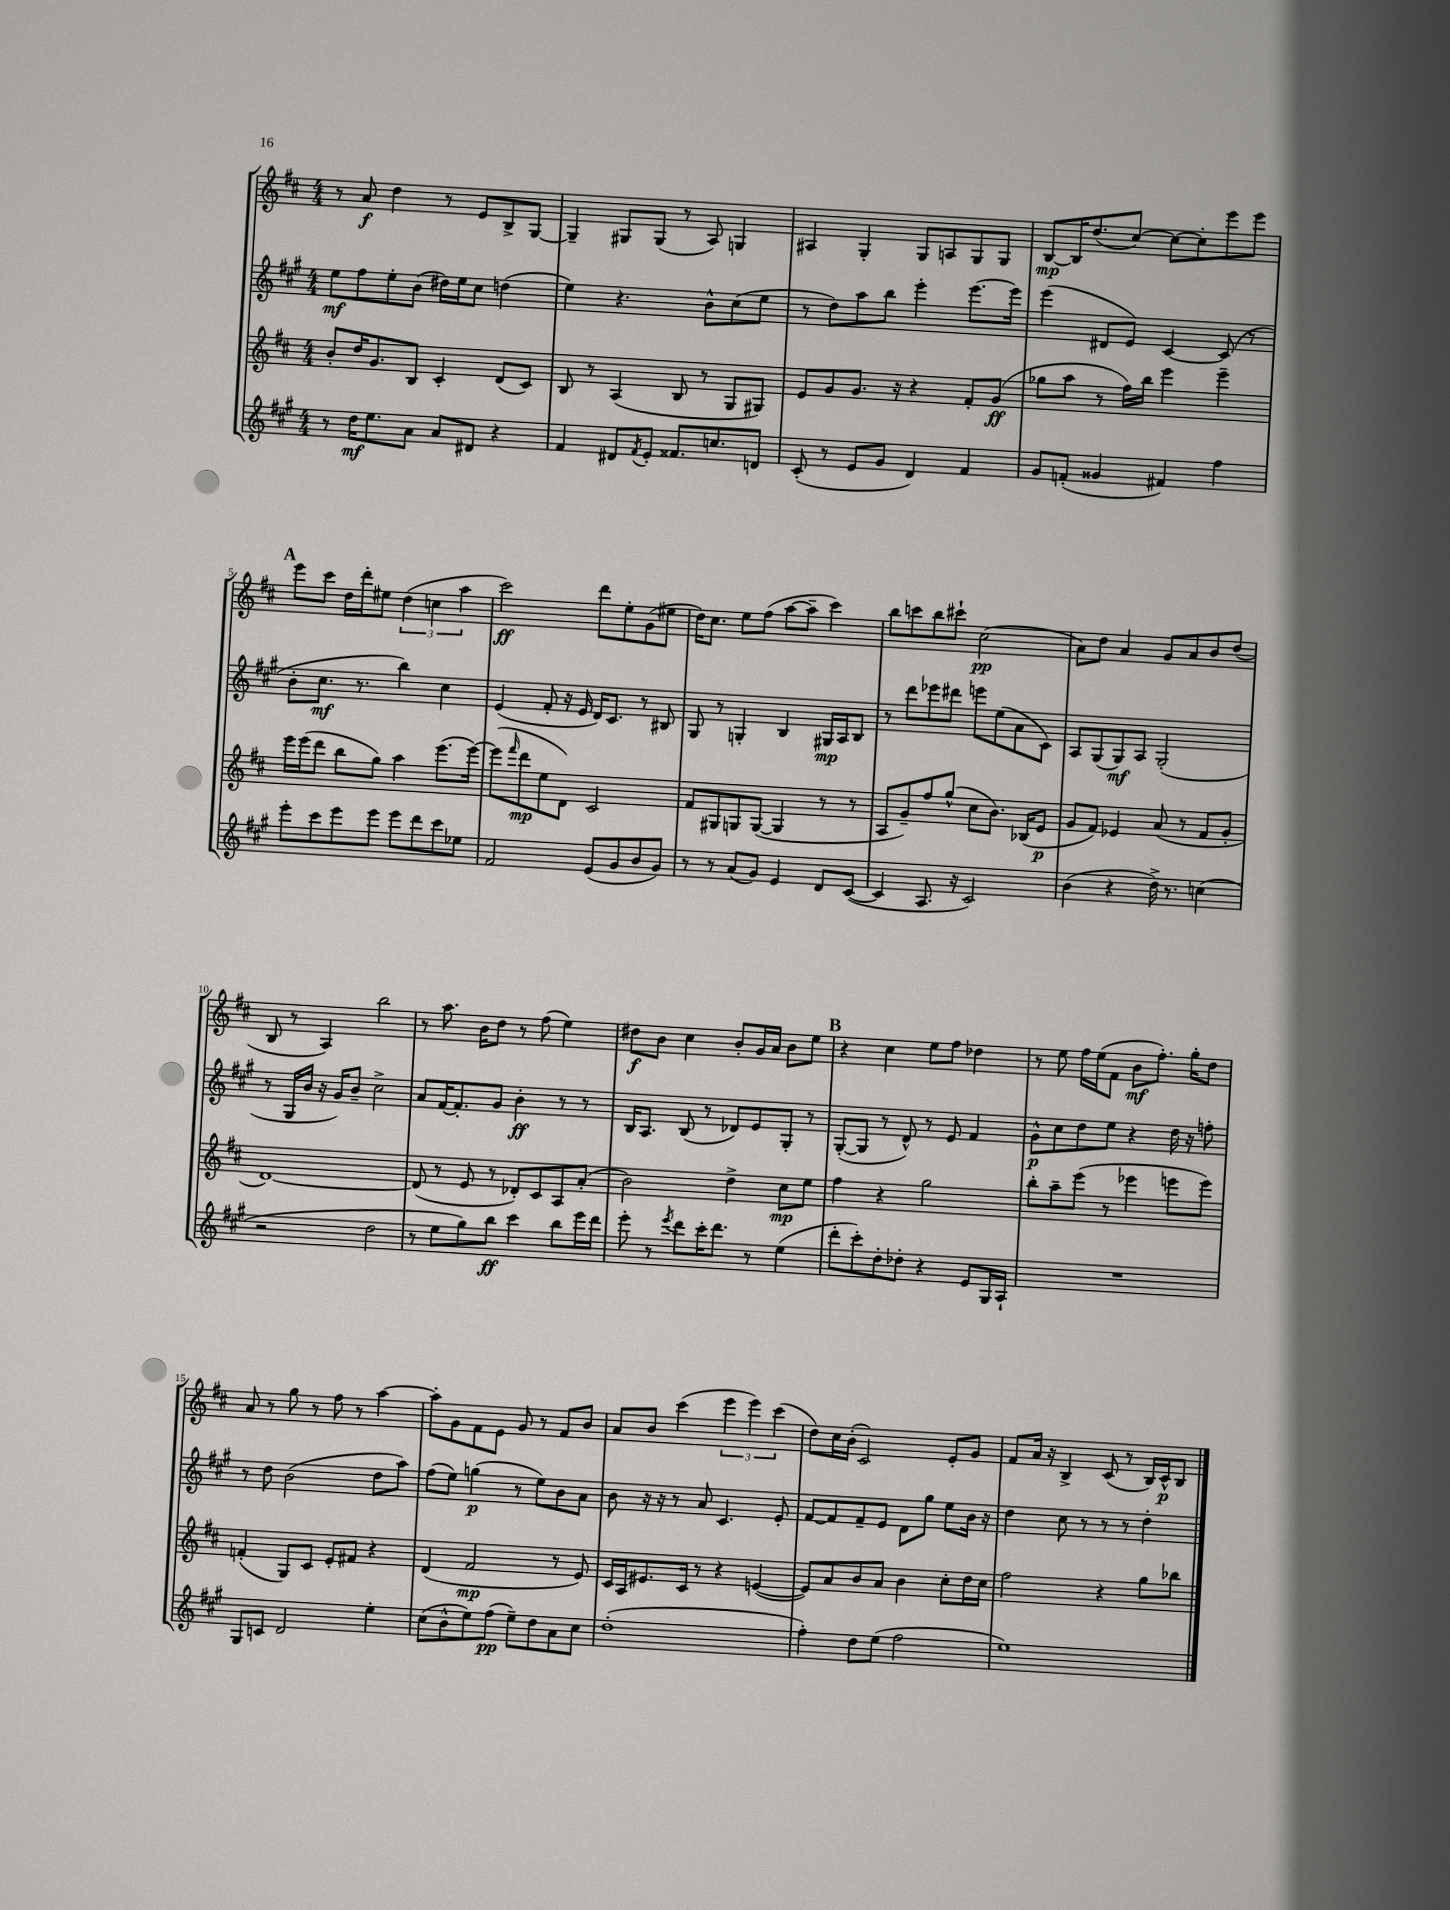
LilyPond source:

<<
\new StaffGroup <<
\new Staff = "s0" {
    \clef treble \key d \major \numericTimeSignature \time 4/4
    r8 a'8\f d''4 r8 e'8 b8-> g8~ |
    g4-- gis8 gis8( r8 a8) g4 |
    ais4 g4-. g8 a8 g8 g8 |
    b8~\mp b16 d''8.( cis''8~) cis''8~ cis''8-. e'''8 e'''8 |
    \mark \markup { \bold "A" } e'''8 cis'''8 d''16 d'''16-. eis''8 \tuplet 3/2 { d''4( c''4 a''4 } |
    cis'''2\ff) d'''8 e''8-. g'8( eis''8 |
    d''16) cis''8. e''8 fis''8( a''8~ a''8-- cis'''4) |
    b''8 c'''8 b''8 cis'''8-! cis''2\pp( |
    a'8) d''8 a'4 g'8 a'8 b'8 d''8( |
    b8 r8 a4) b''2 |
    r8 a''8. b'16 d''8 r8 fis''8( e''4) |
    dis''8\f b'8 cis''4 b'8-. g'16 a'16 b'8 e''8 |
    \mark \markup { \bold "B" } r4 cis''4 e''8 fis''8 des''4 |
    r8 e''8 fis''16 e''16( fis'8 b'8\mf fis''8.-.) g''16-. d''8 |
    a'8 r8 g''8 r8 fis''8 r8 a''4~ |
    a''8-. g'8 fis'8 e'8 g'8 r8 fis'8 b'8 |
    a'8 b'8 cis'''4( \tuplet 3/2 { e'''4 e'''4) cis'''4( } |
    d''8) cis''16 b'16-.( cis'2) e'8-. g'8 |
    fis'8 a'16 r16 b4-> cis'8( r8 b16) cis'16-^\p b8 \bar "|." |
}
\new Staff = "s1" {
    \clef treble \key a \major \numericTimeSignature \time 4/4
    e''8\mf fis''8 e''8-. b'8( dis''16) e''16 cis''8 d''4( |
    e''4) r4. b'8-^ cis''8( e''8 |
    r8 d''8) a''8 b''8 e'''4-. e'''8.~ e'''16 |
    e'''4( dis'8 e'8) cis'4~ cis'8( r8 |
    \mark \markup { \bold "A" } b'8-. cis''8.\mf r8. b''4) cis''4 |
    e'4( fis'8-. r16 e'16 d'16) cis'8. r8 bis8 |
    gis8 r8 g4-. b4 gis16\mp a16 b8 |
    r8 d'''8 ees'''8 dis'''8 e'''8 e''8( a'8 cis'8) |
    a8 gis8( gis8\mf) a8 gis2-.( |
    r8 gis16 b'16 r16 gis'16) b'8-- cis''2-> |
    a'8 fis'16~ fis'8.-. gis'8 b'4-.\ff r8 r8 |
    b16 a8. b8( r8 des'8) e'8 gis8-. r8 |
    \mark \markup { \bold "B" } gis8~-.( gis8 r8 d'8-^) r8 e'8 fis'4 |
    gis'8-^\p cis''8 d''8 e''8 r4 d''16 r16 f''8-. |
    r8 d''8 b'2( d''8 a''8) |
    fis''8( e''8) g''4\p( r8 e''8) b'8 a'8 |
    b'8 r16 r16 r8 a'8 cis'4. e'8-. |
    fis'8~ fis'8 fis'8-- e'8 d'8 gis''8 e''8 b'16 r16 |
    d''4 cis''8 r8 r8 r8 d''4-. \bar "|." |
}
\new Staff = "s2" {
    \clef treble \key d \major \numericTimeSignature \time 4/4
    b'8-. d''16 g'8. b8 cis'4-. d'8( cis'8) |
    b8 r8 a4( b8 r8 g8 gis8) |
    e'8 g'8 g'8. r16 r4 fis'8-. g'8\ff( |
    ges''8 a''8 r8 fis''16) b''16 e'''4 e'''4-- |
    \mark \markup { \bold "A" } e'''16 e'''16( d'''8 b''8 g''8) a''4 e'''8.( e'''16~) |
    e'''8( \grace { fis'''16 } d'''8\mp e''8 d'8) cis'2 |
    fis'8 gis8 g8 g8~( g4 r8 r8 |
    a8 g'8--) fis''8 g''8-^( cis''8 b'8.) bes16( e'8\p |
    g'8 fis'8) ees'4 a'8( r8 fis'8 g'8-. |
    d'1~) |
    d'8( r8 e'8 r8 des'8-.) cis'8 a8 a'8-.( |
    b'2) d''4-> cis''8\mp e''8 |
    \mark \markup { \bold "B" } fis''4 r4 g''2 |
    b''8-. a''8-- e'''8( r8 ees'''4 e'''8 e'''8) |
    f'4-.( g8) cis'8 e'8-. fis'8 r4 |
    d'4( fis'2\mp r8 e'8) |
    cis'16 a16 eis'8. cis'16 r8 r4 e'4~( |
    e'8) a'8 b'8 a'8 b'4 cis''8-. d''16 cis''16 |
    fis''2 r4 g''8 bes''8 \bar "|." |
}
\new Staff = "s3" {
    \clef treble \key a \major \numericTimeSignature \time 4/4
    r8 d''16\mf e''8. a'8 a'8 dis'8 r4 |
    fis'4 dis'8 \acciaccatura { fis'8 } e'8-. fisis'8. c''8. d'8 |
    cis'8-.( r8 e'8 gis'8 d'4) fis'4 |
    gis'8 f'8-.( gisis'4 fis'4) fis''4 |
    \mark \markup { \bold "A" } e'''8-. cis'''8 e'''8 e'''8 e'''8 d'''8 cis'''8 ees''8 |
    fis'2 e'8( gis'8 b'8 gis'8) |
    r8 r8 a'8( gis'8) e'4 d'8 cis'8~( |
    cis'4 a8. r16 cis'2) |
    b'4( r4 d''16->) r8. c''4( |
    r2 d''2 |
    r8 e''8 gis''8) b''8\ff cis'''4 b''8 e'''16 d'''16 |
    e'''8-. r8 \acciaccatura { e'''8 } d'''8 cis'''16-. d'''8. r8 e''4( |
    \mark \markup { \bold "B" } d'''8-. cis'''8-.) d''8-. des''8-. r4 e'8 gis16 a16-! |
    R1 |
    gis8 c'8 d'2 e''4-. |
    cis''8( b'8-^ e''8) fis''8\pp( e''8--) d''8 a'8 cis''8 |
    d''1-.( |
    fis''4-.) d''8 e''8( fis''2 |
    e''1) \bar "|." |
}
>>
>>
